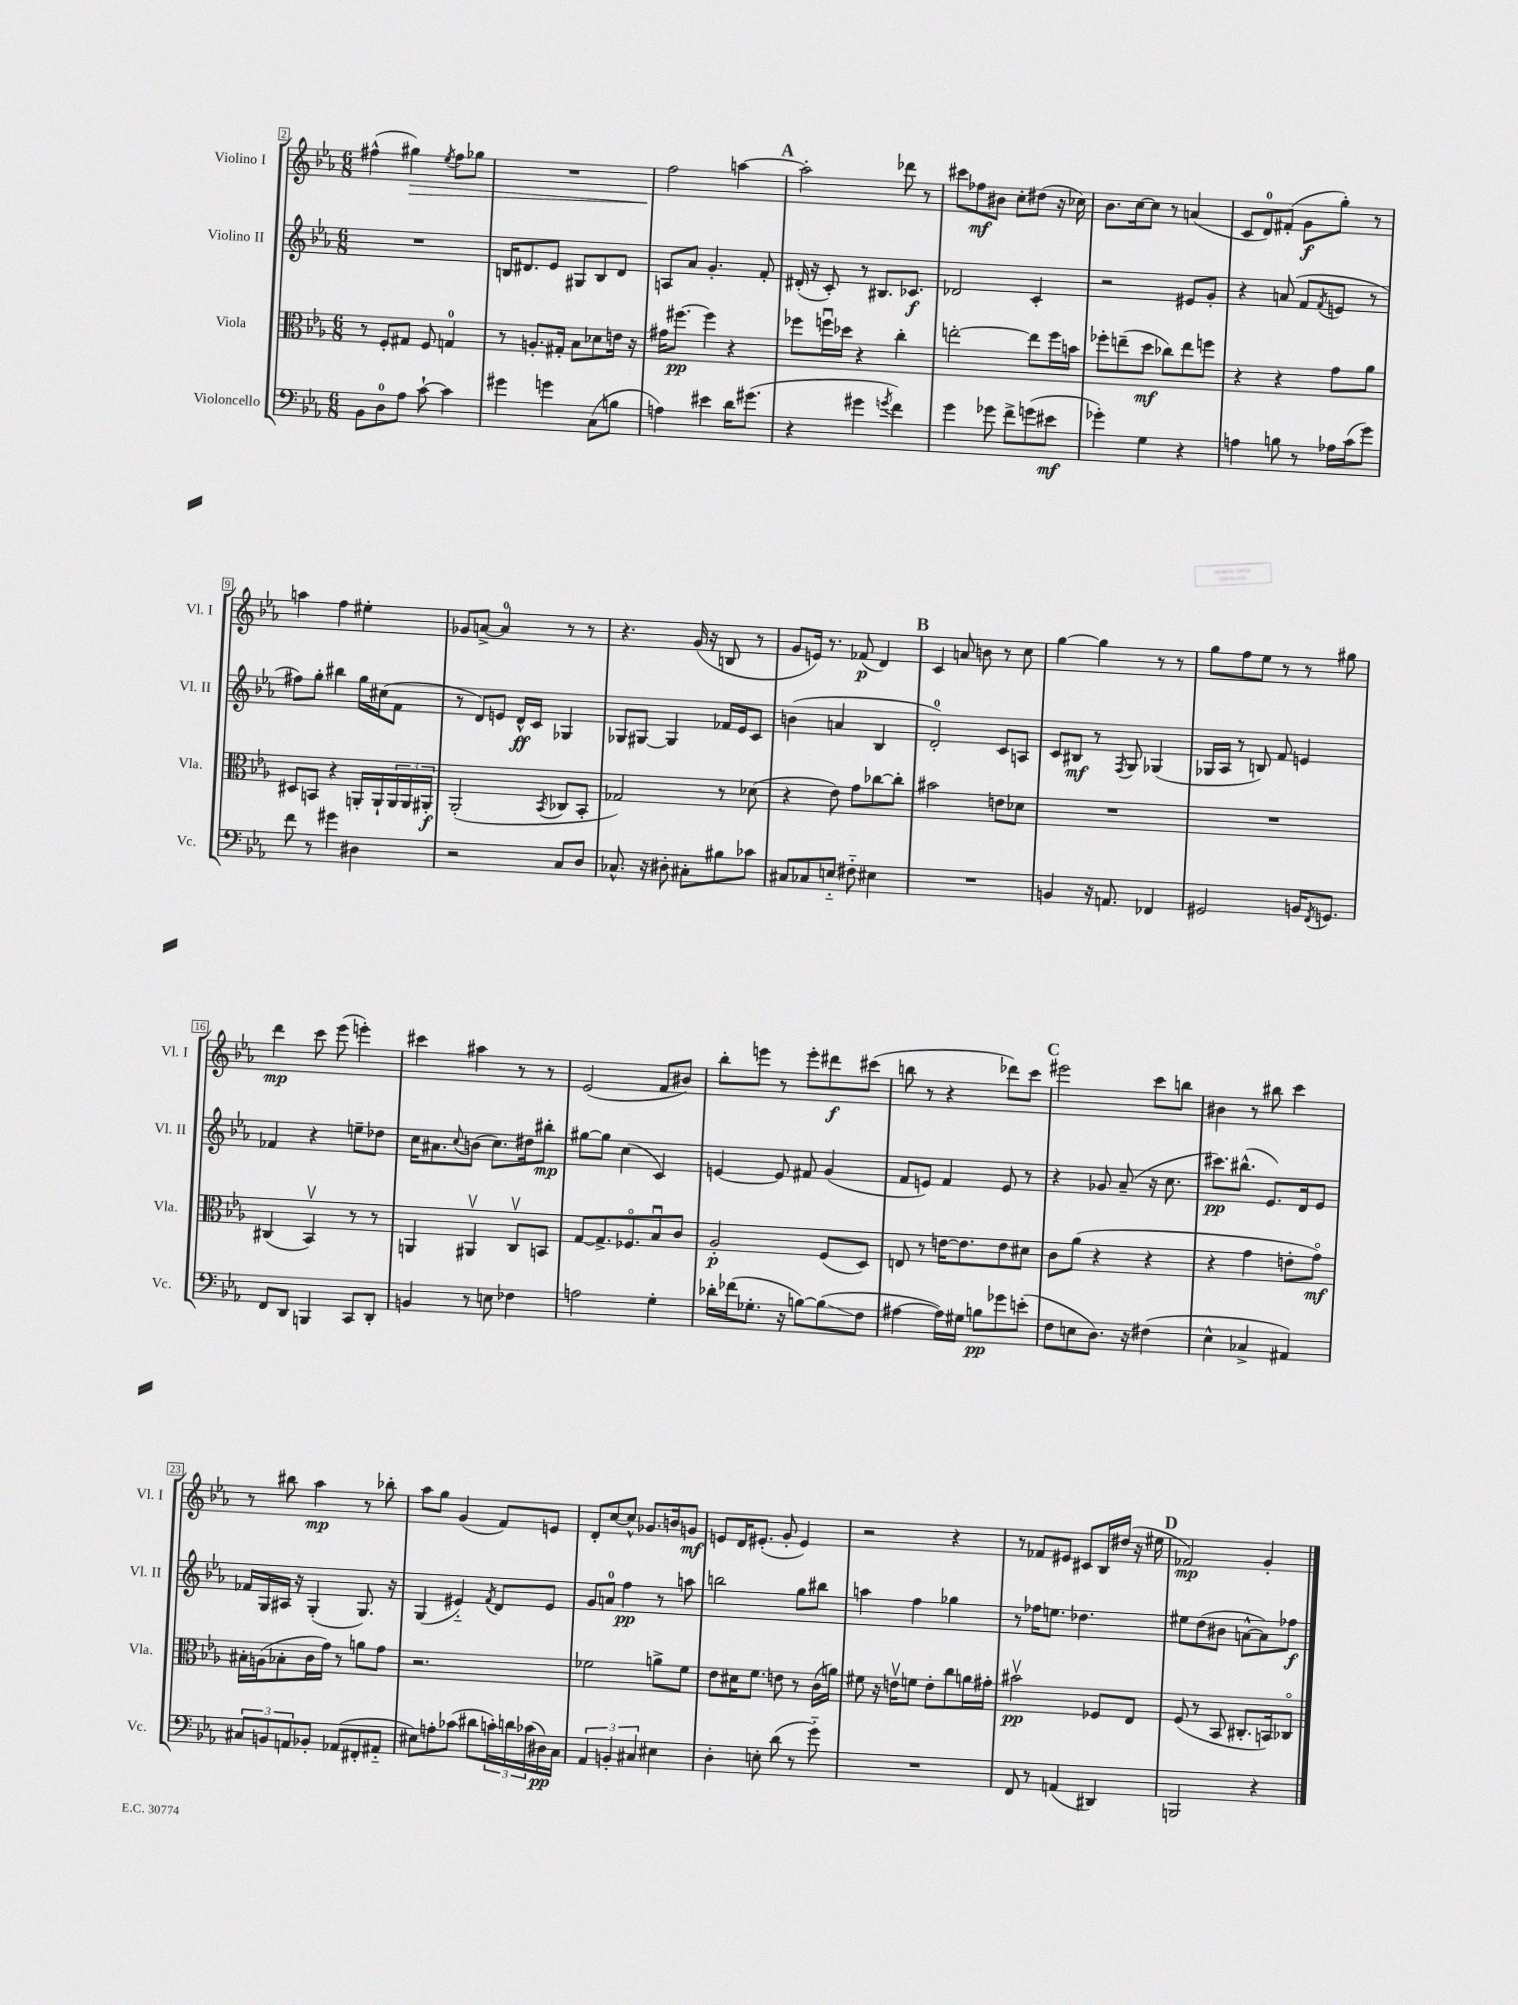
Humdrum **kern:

**kern	**kern	**kern	**kern
*staff4	*staff3	*staff2	*staff1
*clefF4	*clefC3	*clefG2	*clefG2
*k[b-e-a-]	*k[b-e-a-]	*k[b-e-a-]	*k[b-e-a-]
*M6/8	*M6/8	*M6/8	*M6/8
8BB-	8r	2.r	(4ff#^^
8D	8F'	.	.
8A-	8G#	.	4gg#)
[8c`	8F	.	.
.	.	.	8qee-
4c]	4G	.	8ff#
.	.	.	8gg-
=	=	=	=
4g#	8r	16B	2.r
.	.	8.d#	.
.	8.A'	.	.
4g	.	8e-	.
.	16G#'	.	.
.	8B-	8G#	.
(8C	8d-	8B	.
8B	16e	8d#	.
.	16r	.	.
=	=	=	=
4A)	16g#	8A	2ff
.	[8.ff#	.	.
.	.	8a-	.
4e#	4ff#]	4.g'	.
16d	4r	.	[4aa
(8.g#	.	.	.
.	.	8f'	.
=	=	=	=
4r	8ff-	(16d#'	2aa']
.	.	16r	.
.	16ffu	8c')	.
.	16dd-	.	.
4g#	4r	8r	.
.	.	8.B#	.
8qg	.	.	.
4f)	4cc'	.	8ddd-
.	.	8.c-	.
.	.	.	8r
=	=	=	=
4g	[2ee'	2d-	8ccc#
.	.	.	8ff-
8g-	.	.	8b#
8f^	.	.	8cc'
(8g	8ee]	4c'	(8dd#
8e#	16ff	.	16r
.	16b	.	16cc-)
=	=	=	=
4g-')	8ff-'	2r	8.b-
.	(8ee~	.	.
.	.	.	[16cc
4G	8dd	.	8cc]
.	8cc-)	.	8r
4r	8ee	8e#	(4a
.	8ff	8g'	.
=	=	=	=
4A	4r	4r	8c
.	.	.	8d)
8B	4r	(8a	(8f#'
8r	.	8f	8g
.	.	8qf	.
16A-	8g	8e	8gg')
(16c	.	.	.
8g)	8a-	8r	8r
=	=	=	=
8f	8D#	8ff#)	4aa
8r	8BB	8gg'	.
4g#	4r	4bb#	4ff
4D#	16AA'	16gg	4ee#'
.	16AA`	(16cc#	.
.	24AA	8f	.
.	24AA	.	.
.	24AA#'	.	.
=	=	=	=
2r	(2AA-'	8r	8g-
.	.	8d)	[8a^
.	.	8e	4a]
.	.	16d^^	.
.	.	16c	.
.	8qBB-	.	.
8C	8C-	4G-	8r
8D	8BB-'	.	8r
=	=	=	=
8.C-^^	2G-)	8G-	4.r
.	.	[8G#	.
16r	.	.	.
8D#'	.	4G#]	.
8C#'	.	.	(16g
.	.	.	16r
8B#	8r	16f-	8B
.	.	16e-	.
8c-	(8d-	8c	8r
=	=	=	=
8C#	4r	(4b	8g
8C-	.	.	16e)
.	.	.	8.r
8E'~	8e-)	4a	.
8F#'~	8g	.	(8f-
4E#	[8cc-	4B-	4d)
.	8cc-']	.	.
=	=	=	=
2.r	2b#	2d')	4c
.	.	.	8a
.	.	.	8b
.	8e	8c	8r
.	8d-	8A	8cc
=	=	=	=
4BB	2.r	8c	[4gg
.	.	8B#	.
16r	.	8r	4gg]
8.AA	.	.	.
.	.	8qF	.
.	.	8G	.
4FF-	.	(4G-	8r
.	.	.	8r
=	=	=	=
2GG#	2.r	16G-	8gg
.	.	16A-	.
.	.	8r	8ff
.	.	8B)	8ee-
.	.	8f	8r
16BB	.	4e	8r
8qFF	.	.	.
8.GG	.	.	.
.	.	.	8gg#
=	=	=	=
8FF	(4C#	4f-	4ddd
8DD	.	.	.
4BBB	4BB-v)	4r	8ccc
.	.	.	(8eee-
8CC	8r	8ee~	4eee')
8DD'	8r	8dd-	.
=	=	=	=
4BB	4AA	16cc	4ccc#
.	.	8.a#	.
.	.	8qqcc	.
8r	4AA#v	(8b	4aa#
8E	.	8.cc)	.
4F-	8Cv	.	8r
.	.	16dd#	.
.	8BB	8bb#'	8r
=	=	=	=
2A	[8G	[8gg#	(2e-
.	8.G^]	8gg#]	.
.	.	(4cc	.
.	8.F-o	.	.
4G'	8B-u	4c)	8f
.	8c	.	8b#)
=	=	=	=
16d-'	2A-'	[4e	8bb-'
(16f-	.	.	.
8.G-'	.	.	8eee
.	.	8e]	8r
16r	.	.	.
[8B)	.	8f#	8eee'
(8B]	(8F	(4g	8ddd#
8F	8D)	.	(8ccc#
=	=	=	=
[4A#	8E	8f	8bb
.	8r	8e)	8r
16A#])	[16e	4f	4r
16G#	8.e]	.	.
8B	.	.	.
8g-	8e	8e	8ddd-)
(8e'	8d#	8r	8ccc
=	=	=	=
8F	8c	4r	2eee#
8E	(8a-	.	.
8.D)	4r	8g-	.
.	.	(8a-~	.
16r	.	.	.
(4F#	4r	16r	8ccc
.	.	8.cc	.
.	.	.	8bb
=	=	=	=
4E-^^	4r	8.ccc#)	4b#
.	.	(8.bb#^^	.
4C-^	4g	.	8r
.	.	8.e-)	8bb#
4AA#)	8e'	.	4ccc
.	.	16d	.
.	8go)	8e-	.
=	=	=	=
12C#	16B#'	16f-	8r
.	(16A	16G	.
12BB	.	.	.
.	8B-'	16A#	8bb#
12AA	.	.	.
.	.	16r	.
8BB-'	16c	(4G'	4aa-
.	16g)	.	.
(8AA-	8r	.	.
8FF#'	8a	8.G)	8r
8AA#'~	8g	.	8bb-'
.	.	16r	.
=	=	=	=
8E#)	2.r	(4G	8aa-
8A'	.	.	8gg
(8c-	.	4e#'~)	(4g
8d#	.	.	.
.	.	8qf	.
24c')	.	8d	8f)
24d	.	.	.
(24c-	.	.	.
16D#)	.	8e#	8e
16C	.	.	.
=	=	=	=
6AA-	2f-	8g	8d'
.	.	8a	[8cc
6BB'	.	.	.
.	.	4ff	8cc^^]
6C#	.	.	.
.	.	.	8.g-
4E#	8a^	8r	.
.	.	.	16b
.	8f-	8aa	8g
=	=	=	=
4D'	8e-	2bb	8e
.	16d#	.	16d
.	8.f	.	(8.e#'
8E'	.	.	.
(8d	8e	.	8g'
8r	8r	8gg	4e#)
8g'~)	(16c	8bb#	.
.	16a)	.	.
=	=	=	=
2.r	8f#	4aa	2r
.	16r	.	.
.	16ev	.	.
.	8f	4ff	.
.	8e'	.	.
.	8cc	4gg-	4r
.	16a	.	.
.	16g#'	.	.
=	=	=	=
8FF	2b#v	8r	8r
8r	.	16ff-	8f-
.	.	8.ee	.
(4AA	.	.	8e#
.	.	4.dd-	8c#
4DD#)	8F-	.	16B-
.	.	.	(16dd#
.	8E-	.	16r
.	.	.	16ee#
=	=	=	=
2BBB	(8F	8ee#	2f-)
.	8r	(8dd	.
.	8BB-	8b#	.
.	8.C#'	[8a^^	.
4r	.	8a])	4g'
.	16BB)	.	.
.	8C-o	8ff-	.
==	==	==	==
*-	*-	*-	*-
